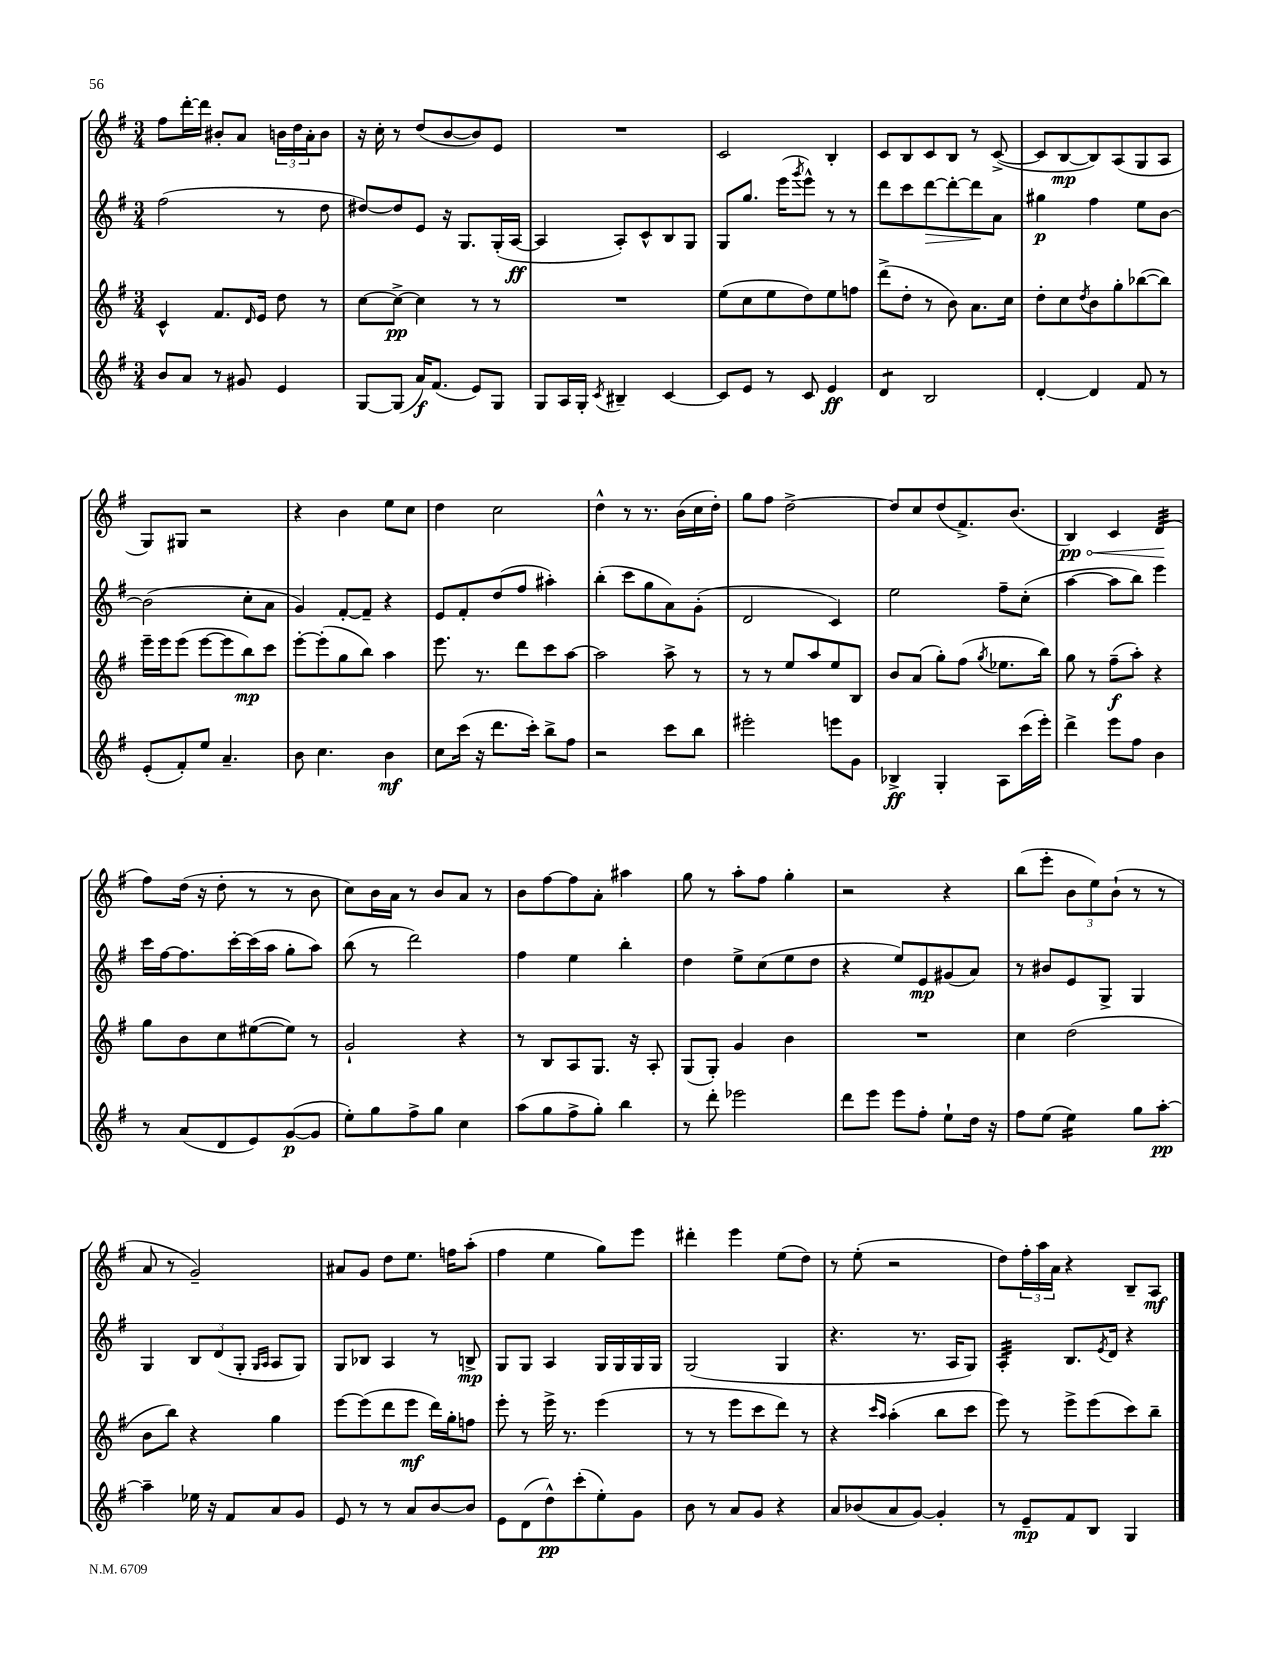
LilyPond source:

<<
\new StaffGroup <<
\new Staff = "s0" {
    \clef treble \key g \major \numericTimeSignature \time 3/4
    fis''8 d'''16~-. d'''16 bis'8-. a'8 \tuplet 3/2 { b'16 d''16 a'16-. } b'8 |
    r16 c''16-. r8 d''8( b'8~ b'8) e'8 |
    R2. |
    c'2 b4-. |
    c'8 b8 c'8 b8 r8 c'8~->( |
    c'8 b8~\mp b8) a8( g8 a8 |
    g8) gis8 r2 |
    r4 b'4 e''8 c''8 |
    d''4 c''2 |
    d''4-^ r8 r8. b'16( c''16 d''16-.) |
    g''8 fis''8 d''2~-> |
    d''8 c''8 d''8( fis'8.->) b'8.( |
    \once \override Hairpin.circled-tip = ##t b4\pp\<) c'4 d'4:32\!( |
    fis''8) d''16( r16 d''8-. r8 r8 b'8 |
    c''8) b'16 a'16 r8 b'8 a'8 r8 |
    b'8 fis''8~ fis''8 a'8-. ais''4 |
    g''8 r8 a''8-. fis''8 g''4-. |
    r2 r4 |
    b''8( e'''8-. \tuplet 3/2 { b'8 e''8) b'8-!( } r8 r8 |
    a'8 r8 g'2--) |
    ais'8 g'8 d''8 e''8. f''16 a''8-.( |
    fis''4 e''4 g''8) e'''8 |
    dis'''4-. e'''4 e''8( d''8) |
    r8 e''8-.( r2 |
    d''8) \tuplet 3/2 { fis''16-. a''16 a'16 } r4 b8-- a8\mf \bar "|." |
}
\new Staff = "s1" {
    \clef treble \key g \major \numericTimeSignature \time 3/4
    fis''2( r8 d''8 |
    dis''8~) dis''8 e'8 r16 g8. g16-.( a16~\ff |
    a4 a8-.) c'8-^ b8 g8 |
    g8 g''8. e'''16( \acciaccatura { g'''8 } e'''8-^) r8 r8 |
    d'''8 c'''8 d'''8~\> d'''8~-. d'''8\! a'8 |
    gis''4\p fis''4 e''8 b'8~ |
    b'2( c''8-. a'8 |
    g'4) fis'8~-. fis'8-- r4 |
    e'8 fis'8-. d''8( fis''8 ais''4-.) |
    b''4-.( c'''8 g''8 a'8) g'8-.( |
    d'2 c'4) |
    e''2 fis''8-- c''8-.( |
    a''4~ a''8 b''8) e'''4 |
    c'''16 fis''16~ fis''8. c'''16~-. c'''16( a''16 g''8-. a''8) |
    b''8( r8 d'''2) |
    fis''4 e''4 b''4-. |
    d''4 e''8-> c''8( e''8 d''8 |
    r4 e''8) e'8\mp gis'8( a'8) |
    r8 bis'8 e'8 g8-> g4 |
    g4 \tuplet 3/2 { b8 d'8( g8-. } \grace { g16 a16 } a8 g8) |
    g8 bes8 a4 r8 b8->\mp |
    g8 g8 a4 g16 g16 g16 g16 |
    g2( g4 |
    r4. r8. a16 g8) |
    a4:32-. b8. \acciaccatura { e'8 } d'16 r4 \bar "|." |
}
\new Staff = "s2" {
    \clef treble \key g \major \numericTimeSignature \time 3/4
    c'4-^ fis'8. \grace { d'16 } e'16 d''8 r8 |
    c''8~ c''8~->\pp c''4 r8 r8 |
    R2. |
    e''8( c''8 e''8 d''8) e''8 f''8 |
    d'''8->( d''8-. r8 b'8) a'8. c''16 |
    d''8-. c''8 \acciaccatura { d''8 } b'8 g''8-. bes''8~( bes''8) |
    e'''16-- e'''16 e'''8( e'''8~ e'''8 b''8\mp) c'''8 |
    e'''8~-. e'''8-.( g''8 b''8) a''4 |
    e'''8. r8. d'''8 c'''8 a''8~ |
    a''2 a''8-> r8 |
    r8 r8 e''8 a''8 e''8 b8 |
    b'8 a'8( g''8-.) fis''8( \acciaccatura { g''8 } ees''8. b''16) |
    g''8 r8 fis''8--\f( a''8-.) r4 |
    g''8 b'8 c''8 eis''8~( eis''8) r8 |
    g'2-! r4 |
    r8 b8 a8 g8. r16 a8-. |
    g8( g8-.) g'4 b'4 |
    R2. |
    c''4 d''2( |
    b'8 b''8) r4 g''4 |
    e'''8~ e'''8( d'''8 e'''8\mf d'''16) g''16-. f''8 |
    e'''8-. r8 e'''16-> r8. e'''4( |
    r8 r8 e'''8 c'''8 d'''8) r8 |
    r4 \grace { c'''16 a''16 } a''4-.( b''8 c'''8 |
    e'''8) r8 e'''8-> e'''8( c'''8) b''8-- \bar "|." |
}
\new Staff = "s3" {
    \clef treble \key g \major \numericTimeSignature \time 3/4
    b'8 a'8 r8 gis'8 e'4 |
    g8~ g8( a'16\f) fis'8.( e'8) g8 |
    g8 a16 g16-. \acciaccatura { c'8 } bis4-- c'4~ |
    c'8 e'8 r8 c'8 e'4\ff |
    d'4:8 b2 |
    d'4~-. d'4 fis'8 r8 |
    e'8-.( fis'8-.) e''8 a'4.-- |
    b'8 c''4. b'4\mf |
    c''8 c'''16( r16 d'''8. c'''16-.) b''8-> fis''8 |
    r2 c'''8 b''8 |
    eis'''2-. e'''8 g'8 |
    bes4->\ff g4-. a8 c'''16( e'''16-.) |
    d'''4-> e'''8 fis''8 b'4 |
    r8 a'8( d'8 e'8) g'8~\p( g'8 |
    e''8-.) g''8 fis''8-> g''8 c''4 |
    a''8( g''8 fis''8-> g''8-.) b''4 |
    r8 d'''8-. ees'''2 |
    d'''8 e'''8 e'''8 fis''8-. e''8-! d''16 r16 |
    fis''8 e''8( e''4:16) g''8 a''8~-.\pp |
    a''4-- ees''16 r16 fis'8 a'8 g'8 |
    e'8 r8 r8 a'8 b'8~ b'8 |
    e'8 d'8( d''8-^\pp) c'''8-.( e''8-.) g'8 |
    b'8 r8 a'8 g'8 r4 |
    a'8 bes'8( a'8 g'8~) g'4-. |
    r8 e'8--\mp fis'8 b8 g4 \bar "|." |
}
>>
>>
\layout { \context { \Score \remove "Bar_number_engraver" } }
